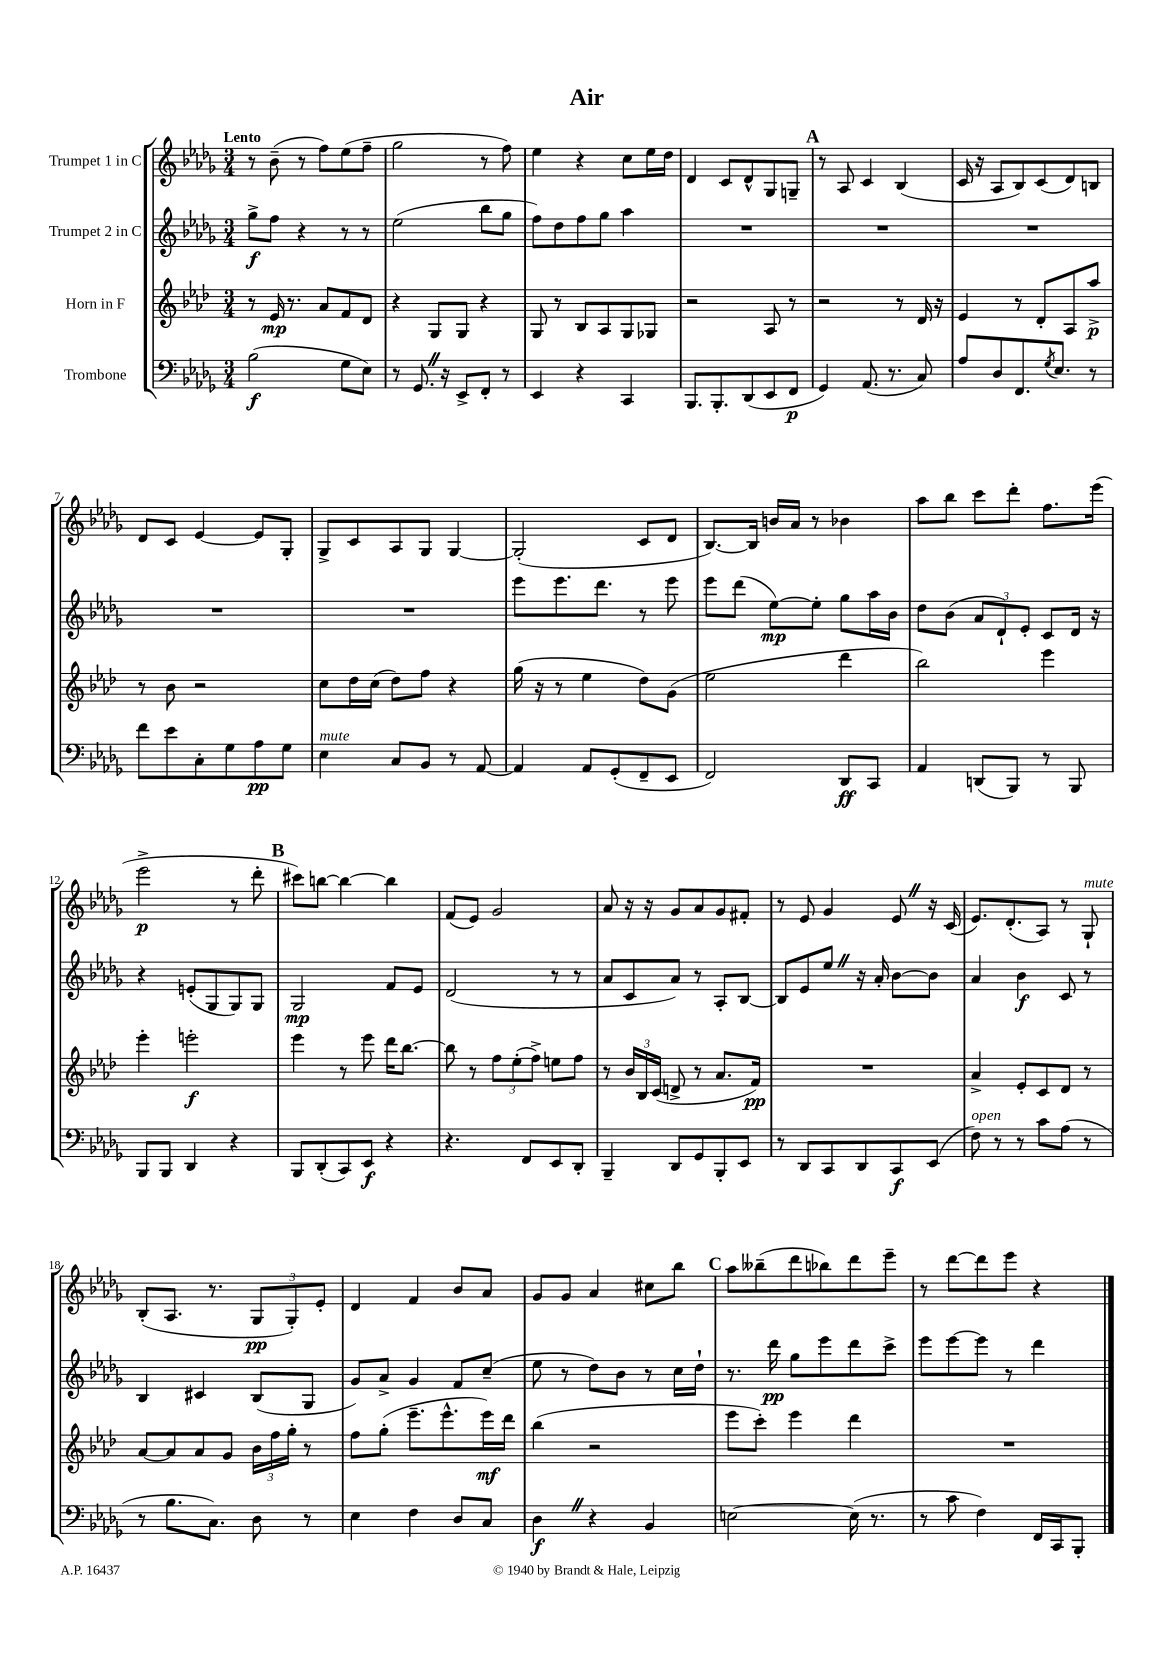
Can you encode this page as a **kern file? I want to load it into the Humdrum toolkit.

**kern	**dynam	**kern	**dynam	**kern	**dynam	**kern	**dynam
*part4	*part4	*part3	*part3	*part2	*part2	*part1	*part1
*staff4	*staff4	*staff3	*staff3	*staff2	*staff2	*staff1	*staff1
*I"Trombone	*	*I"Horn in F	*	*I"Trumpet 2 in C	*	*I"Trumpet 1 in C	*
*clefF4	*	*clefG2	*	*clefG2	*	*clefG2	*
*k[b-e-a-d-g-]	*	*k[b-e-a-d-]	*	*k[b-e-a-d-g-]	*	*k[b-e-a-d-g-]	*
*M3/4	*	*M3/4	*	*M3/4	*	*M3/4	*
=1	=1	=1	=1	=1	=1	=1	=1
!	!	!	!	!	!	!LO:TX:a:B:t=Lento	!
(2B-\	f	8r	.	8gg-^\L	f	8r	.
.	.	16e-/	mp	8ff\J	.	(8b-~\	.
.	.	8.r	.	.	.	.	.
.	.	.	.	4r	.	8r	.
.	.	8a-/L	.	.	.	8ff\L)	.
8G-\L	.	8f/	.	8r	.	(8ee-\	.
8E-\J)	.	8d-/J	.	8r	.	8ff~\J	.
=2	=2	=2	=2	=2	=2	=2	=2
8r	.	4r	.	(2ee-\	.	2gg-\	.
8.GG-Z/	.	.	.	.	.	.	.
.	.	8G/L	.	.	.	.	.
16r	.	.	.	.	.	.	.
8EE-^/L	.	8G/J	.	.	.	.	.
8FF'/J	.	4r	.	8bb-\L	.	8r	.
8r	.	.	.	8gg-\J	.	8ff\)	.
=3	=3	=3	=3	=3	=3	=3	=3
4EE-/	.	8G/	.	8ff\L)	.	4ee-\	.
.	.	8r	.	8dd-\	.	.	.
4r	.	8B-/L	.	8ff\	.	4r	.
.	.	8A-/	.	8gg-\J	.	.	.
4CC/	.	8G/	.	4aa-\	.	8cc\L	.
.	.	8G-X/J	.	.	.	16ee-\L	.
.	.	.	.	.	.	16dd-\JJ	.
=4	=4	=4	=4	=4	=4	=4	=4
8.BBB-/L	.	2r	.	2.r	.	4d-/	.
8.BBB-'/	.	.	.	.	.	.	.
.	.	.	.	.	.	8c/L	.
(8DD-/	.	.	.	.	.	8d-^^/	.
8EE-/	.	8A-/	.	.	.	8G-/	.
8FF/J	p	8r	.	.	.	8Gn~/J	.
!!LO:REH:place=s1:t=A
=5	=5	=5	=5	=5	=5	=5	=5
4GG-/)	.	2r	.	2.r	.	8r	.
.	.	.	.	.	.	8A-/	.
(8.AA-/	.	.	.	.	.	4c/	.
8.r	.	.	.	.	.	.	.
.	.	8r	.	.	.	(4B-/	.
8C/)	.	16d-/	.	.	.	.	.
.	.	16r	.	.	.	.	.
=6	=6	=6	=6	=6	=6	=6	=6
8A-/L	.	4e-/	.	2.r	.	16c/	.
.	.	.	.	.	.	16r	.
8D-/	.	.	.	.	.	8A-/L	.
8.FF/	.	8r	.	.	.	8B-/)	.
.	.	8d-'/L	.	.	.	(8c/	.
8qG-/	.	.	.	.	.	.	.
8.E-/J	.	.	.	.	.	.	.
.	.	8A-/	.	.	.	8d-/)	.
8r	.	8aa-^/J	p	.	.	8Bn/J	.
!!LO:LB:g=z
=7	=7	=7	=7	=7	=7	=7	=7
8f\L	.	8r	.	2.r	.	8d-/L	.
8e-\	.	8b-\	.	.	.	8c/J	.
8C'\	.	2r	.	.	.	[4e-/	.
8G-\	.	.	.	.	.	.	.
8A-\	pp	.	.	.	.	8e-/L]	.
8G-\J	.	.	.	.	.	8G-'/J	.
=8	=8	=8	=8	=8	=8	=8	=8
!LO:TX:a:i:t=mute	!	!	!	!	!	!	!
4E-\	.	8cc\L	.	2.r	.	8G-^/L	.
.	.	16dd-\L	.	.	.	8c/	.
.	.	(16cc\JJ	.	.	.	.	.
8C/L	.	8dd-\L)	.	.	.	8A-/	.
8BB-/J	.	8ff\J	.	.	.	8G-/J	.
8r	.	4r	.	.	.	[4G-/	.
[8AA-/	.	.	.	.	.	.	.
=9	=9	=9	=9	=9	=9	=9	=9
4AA-/]	.	(16gg\	.	8eee-\L	.	(2G-'/]	.
.	.	16r	.	.	.	.	.
.	.	8r	.	8.eee-\	.	.	.
8AA-/L	.	4ee-\	.	.	.	.	.
.	.	.	.	8.ddd-\J	.	.	.
(8GG-'/	.	.	.	.	.	.	.
8FF~/	.	8dd-\L)	.	8r	.	8c/L	.
8EE-/J	.	(8g\J	.	8eee-\	.	8d-/J	.
=10	=10	=10	=10	=10	=10	=10	=10
2FF/)	.	2ee-\	.	8eee-\L	.	[8.B-/L)	.
.	.	.	.	(8ddd-\J	.	.	.
.	.	.	.	.	.	16B-/Jk]	.
.	.	.	.	[8ee-\L)	mp	16bn/LL	.
.	.	.	.	.	.	16a-/JJ	.
.	.	.	.	8ee-'\J]	.	8r	.
8DD-/L	ff	4ddd-\	.	8gg-\L	.	4b-X\	.
8CC/J	.	.	.	16aa-\L	.	.	.
.	.	.	.	16b-\JJ	.	.	.
=11	=11	=11	=11	=11	=11	=11	=11
4AA-/	.	2bb-\)	.	8dd-\L	.	8aa-\L	.
.	.	.	.	(8b-\J	.	8bb-\J	.
(8DDn/L	.	.	.	12a-/L	.	8ccc\L	.
.	.	.	.	12d-`/)	.	.	.
8BBB-/J)	.	.	.	.	.	8ddd-'\J	.
.	.	.	.	12e-'/J	.	.	.
8r	.	4eee-\	.	8c/L	.	8.ff\L	.
8BBB-/	.	.	.	16d-/Jk	.	.	.
.	.	.	.	16r	.	(16eee-\Jk	.
!!LO:LB:g=z
=12	=12	=12	=12	=12	=12	=12	=12
8BBB-/L	.	4eee-'\	.	4r	.	2eee-^\	p
8BBB-/J	.	.	.	.	.	.	.
4DD-/	.	2eeen'\	f	(8en'/L	.	.	.
.	.	.	.	8G-/	.	.	.
4r	.	.	.	8G-/)	.	8r	.
.	.	.	.	8G-/J	.	8ddd-'\	.
!!LO:REH:place=s1:t=B
=13	=13	=13	=13	=13	=13	=13	=13
8BBB-/L	.	4eee-\	.	2G-/	mp	8ccc#X\L)	.
(8DD-'/	.	.	.	.	.	[8bbn\J	.
8CC/)	.	8r	.	.	.	4bb\_	.
8EE-/J	f	8eee-\	.	.	.	.	.
4r	.	16ddd-\KL	.	8f/L	.	4bb\]	.
.	.	[8.bb-\J	.	.	.	.	.
.	.	.	.	8e-/J	.	.	.
=14	=14	=14	=14	=14	=14	=14	=14
4.r	.	8bb-\]	.	(2d-/	.	(8f/L	.
.	.	8r	.	.	.	8e-/J)	.
.	.	12ff\L	.	.	.	2g-/	.
.	.	(12ee-'\	.	.	.	.	.
8FF/L	.	.	.	.	.	.	.
.	.	12ff^\J)	.	.	.	.	.
8EE-/	.	8een\L	.	8r	.	.	.
8DD-'/J	.	8ff\J	.	8r	.	.	.
=15	=15	=15	=15	=15	=15	=15	=15
4BBB-~/	.	8r	.	8a-/L	.	8a-/	.
.	.	24b-/LL	.	8c/	.	16r	.
.	.	24B-/	.	.	.	.	.
.	.	.	.	.	.	16r	.
.	.	(24c/JJ	.	.	.	.	.
8DD-/L	.	8dn^/	.	8a-/J)	.	8g-/L	.
8GG-/	.	8r	.	8r	.	8a-/	.
8BBB-'/	.	8.a-/L	.	8A-'/L	.	8g-/	.
8EE-/J	.	.	.	[8B-/J	.	8f#X'/J	.
.	.	16f/Jk)	pp	.	.	.	.
=16	=16	=16	=16	=16	=16	=16	=16
8r	.	2.r	.	8B-/L]	.	8r	.
8DD-/L	.	.	.	8e-/	.	8e-/	.
8CC/	.	.	.	8ee-Z/J	.	4g-/	.
8DD-/	.	.	.	16r	.	.	.
.	.	.	.	16a-'/	.	.	.
8CC/	f	.	.	[8b-\L	.	8e-Z/	.
(8EE-/J	.	.	.	8b-\J]	.	16r	.
.	.	.	.	.	.	(16c/	.
=17	=17	=17	=17	=17	=17	=17	=17
!LO:TX:a:i:t=open	!	!	!	!	!	!	!
8F\)	.	4a-^/	.	4a-/	.	8.e-/L)	.
8r	.	.	.	.	.	.	.
.	.	.	.	.	.	(8.d-'/	.
8r	.	8e-'/L	.	4b-\	f	.	.
8c\L	.	8c/	.	.	.	8A-/J)	.
(8A-\J	.	8d-/J	.	8c/	.	8r	.
!	!	!	!	!	!	!LO:TX:a:i:t=mute	!
8r	.	8r	.	8r	.	8G-`/	.
!!LO:LB:g=z
=18	=18	=18	=18	=18	=18	=18	=18
8r	.	[8a-/L	.	4B-/	.	(8B-'/L	.
8.B-\L	.	8a-/]	.	.	.	8.A-/J	.
.	.	8a-/	.	4c#X/	.	.	.
8.C\J)	.	.	.	.	.	8.r	.
.	.	8g/J	.	.	.	.	.
8D-\	.	24b-\LL	.	(8B-/L	.	12G-/L	pp
.	.	24ff\	.	.	.	.	.
.	.	24gg'\JJ	.	.	.	12G-'/)	.
8r	.	8r	.	8G-/J	.	.	.
.	.	.	.	.	.	12e-'/J	.
=19	=19	=19	=19	=19	=19	=19	=19
4E-\	.	8ff\L	.	8g-/L)	.	4d-/	.
.	.	(8gg'\J	.	8a-^/J	.	.	.
4F\	.	8.eee-~\L	.	4g-/	.	4f/	.
.	.	8.eee-^^\	.	.	.	.	.
8D-/L	.	.	.	8f/L	.	8b-/L	.
8C/J	.	16eee-\L)	mf	(8cc~/J	.	8a-/J	.
.	.	16ddd-\JJ	.	.	.	.	.
=20	=20	=20	=20	=20	=20	=20	=20
4D-Z\	f	(4bb-\	.	8ee-\	.	8g-/L	.
.	.	.	.	8r	.	8g-/J	.
4r	.	2r	.	8dd-\L)	.	4a-/	.
.	.	.	.	8b-\J	.	.	.
4BB-/	.	.	.	8r	.	8cc#X\L	.
.	.	.	.	16cc\LL	.	8bb-\J	.
.	.	.	.	16dd-`\JJ	.	.	.
!!LO:REH:place=s1:t=C
=21	=21	=21	=21	=21	=21	=21	=21
[2En\	.	8eee-\L	.	8.r	.	8aa-\L	.
.	.	8ccc'\J)	.	.	.	(8bb--X~\	.
.	.	.	.	16ddd-\	pp	.	.
.	.	4eee-\	.	8gg-\L	.	8ddd-\	.
.	.	.	.	8eee-\	.	8bb-X\)	.
(16E\]	.	4ddd-\	.	8ddd-\	.	8ddd-\	.
8.r	.	.	.	.	.	.	.
.	.	.	.	8ccc^\J	.	8eee-~\J	.
=22	=22	=22	=22	=22	=22	=22	=22
8r	.	2.r	.	8eee-\L	.	8r	.
8c\	.	.	.	[8eee-\	.	[8ddd-\L	.
4F\)	.	.	.	8eee-\J]	.	8ddd-\]	.
.	.	.	.	8r	.	8eee-\J	.
16FF/LL	.	.	.	4ddd-\	.	4r	.
16CC/J	.	.	.	.	.	.	.
8BBB-'/J	.	.	.	.	.	.	.
==	==	==	==	==	==	==	==
*-	*-	*-	*-	*-	*-	*-	*-
